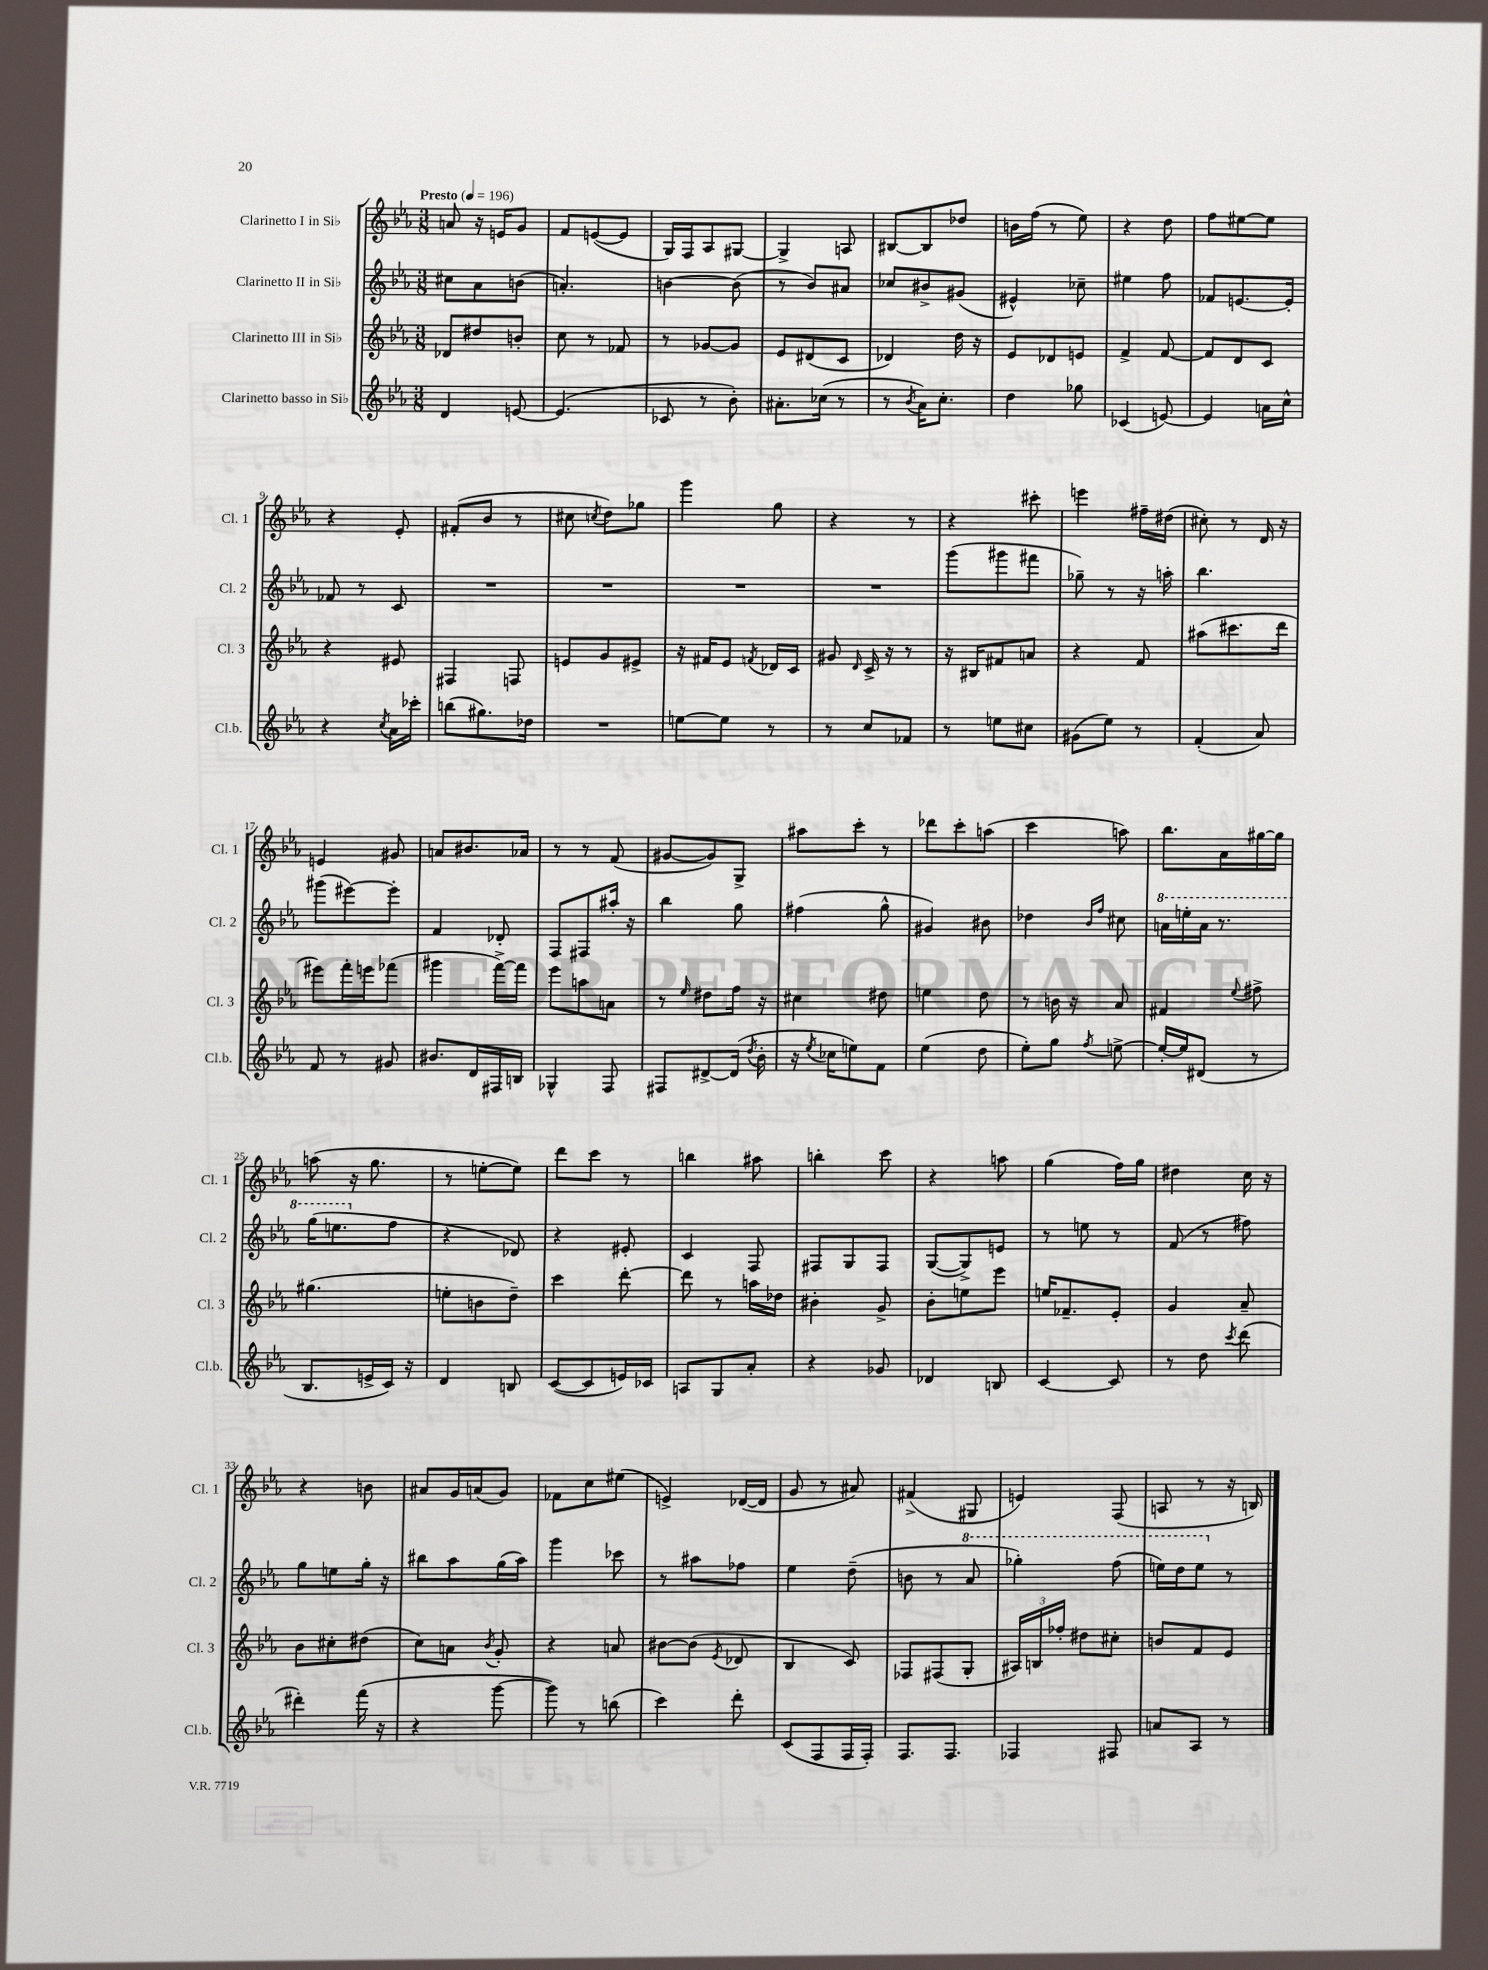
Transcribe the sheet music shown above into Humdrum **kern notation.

**kern	**kern	**kern	**kern
*part4	*part3	*part2	*part1
*staff4	*staff3	*staff2	*staff1
*I"Clarinetto basso in Si♭	*I"Clarinetto III in Si♭	*I"Clarinetto II in Si♭	*I"Clarinetto I in Si♭
*I'Cl.b.	*I'Cl. 3	*I'Cl. 2	*I'Cl. 1
*clefG2	*clefG2	*clefG2	*clefG2
*k[b-e-a-]	*k[b-e-a-]	*k[b-e-a-]	*k[b-e-a-]
*M3/8	*M3/8	*M3/8	*M3/8
*MM196	*MM196	*MM196	*MM196
=1	=1	=1	=1
!	!	!	!LO:TX:a:B:t=Presto
4d/	8d-X/L	8cc#X\L	8an/
.	8dd#X/	8a-\	16r
.	.	.	16en/KL
[8en/	8bn'/J	(8bn\J	8g/J
=2	=2	=2	=2
(4.e/]	8cc\	4.an'/)	8f/L
.	8r	.	([8en/
.	8f-X/	.	8e/J]
=3	=3	=3	=3
8c-X/	8r	[4bn\	16G/LL)
.	.	.	16F/J
8r	[8g-X/L	.	8A-/
8b-'\)	8g-/J]	(8b\]	[8G#X/J
=4	=4	=4	=4
8.a#X'\L	8e-/L	8r	4G#^/]
.	(8d#X/	8b-/L)	.
(16cc-X\Jk	.	.	.
8r	8c/J	8a#X/J	8An/
=5	=5	=5	=5
8r	4d-X/)	8cc-X/L	[8B#X/L
8qb-/	.	.	.
16a-\KL)	.	8b#X^/	8B#/]
8.cc'\J	.	.	.
.	16dd\	(8g#X/J	8dd-X/J
.	16r	.	.
=6	=6	=6	=6
4dd\	8e-/L	4e#X^^/)	16bn\LL
.	.	.	(16ff\JJ
.	8d-X/	.	8r
8gg-X\	8en/J	8cc-X~\	8ee-\)
=7	=7	=7	=7
(4c-X/	4f^/	4ee#X\	4r
[8en/)	[8f/	8ff\	8dd\
=8	=8	=8	=8
4e/]	8f/L]	8f-X/L	8ff\L
.	8d/	[8.en/	[8ee#X\
16an\LL	8c/J	.	8ee#\J]
16cc^^\JJ	.	16e'/Jk]	.
!!LO:LB:g=z
=9	=9	=9	=9
4r	4r	8f-X/	4r
.	.	8r	.
8qcc/	.	.	.
16a-\LL	8e#X/	8c/	8e-'/
16ccc-X'\JJ	.	.	.
=10	=10	=10	=10
(8bbn\L	4F#X/	4.r	(8f#X'/L
8.gg#X\)	.	.	8b-/J
.	8Fn/	.	8r
16dd-X\Jk	.	.	.
=11	=11	=11	=11
4.r	8en/L	4.r	8cc#X\
.	.	.	8qccn/
.	8g/	.	8dd\L)
.	8e#X^/J	.	8gg-X\J
=12	=12	=12	=12
[8een\L	16r	4.r	4ggg\
.	16f#X/KL	.	.
8ee\J]	8e-/J	.	.
.	8qfn/	.	.
8r	16d-X/LL	.	8gg\
.	16c/JJ	.	.
=13	=13	=13	=13
8r	8g#X/	4.r	4r
.	16qqd/	.	.
8cc/L	16c^/	.	.
.	16r	.	.
8f-X/J	8r	.	8r
=14	=14	=14	=14
8r	16r	(8ggg\L	4r
.	16B#X/KL	.	.
8een\L	8f#X/	8ggg#X\	.
8cc#X\J	8an/J	8fff#X\J	8ccc#X'\
=15	=15	=15	=15
(8g#X\L	4r	8gg-X~\)	4eeen\
8ee-\J)	.	8r	.
8r	8f/	16r	16ff#X~\LL
.	.	16aan'\	(16dd#X\JJ
=16	=16	=16	=16
(4f'/	(8aa#X\L	4.bb-\	8cc#X'\)
.	8.ccc#X\	.	8r
8a-/)	.	.	16d/
.	16ddd\Jk	.	16r
!!LO:LB:g=z
=17	=17	=17	=17
8f/	8eee#X\L)	(8ggg#X\L	4en/
8r	16fff'\L	[8eee#X\)	.
.	16eeen\J	.	.
8g#X/	(8fff-X\J	8eee#'\J]	8g#X/
=18	=18	=18	=18
8.b#X/L	4ggg#X\	4f/	8an/L
.	.	.	8.b#X/
16d/L	.	.	.
16F#X/	[16fff^\LL)	8d-X'/	.
16Bn/JJ	16fff\JJ]	.	16a-X/Jk
=19	=19	=19	=19
4G-X^^/	8eee-\L	8F/L	8r
.	8aan\	8F#X/	8r
8F/	8an\J	16aa#X'/Jk	(8f/
.	.	16r	.
=20	=20	=20	=20
8F#X/L	8r	4bb-\	[8g#X/L
.	16qqee-/	.	.
[8d#X^/	8dd#X\L	.	8g#/])
(16d#/Jk]	16ff\Jk	8gg\	8G^/J
8qdd/	.	.	.
16b-'\	16r	.	.
=21	=21	=21	=21
16r	4cc#X\	(4ff#X\	8aa#X\L
8qee-/	.	.	.
16cc-X\KL	.	.	.
8een\)	.	.	8ccc'\J
8f\J	8dd#X\	8gg^^\	8r
=22	=22	=22	=22
(4ee-\	4een\	4g#X/)	8ddd-X\L
.	.	.	8ccc'\
8dd\	8dd\	8b#X\	(8aan\J
=23	=23	=23	=23
8ee-'\L)	8r	4dd-X\	4ccc\
8gg\J	16bn\	.	.
.	16r	.	.
.	.	16qqb-/LL	.
8qff/	.	16qqff/JJ	.
[8een^\	8a-/	8cc#X\	8aan\)
=24	=24	=24	=24
*	*	*8va	*
16ee'/LL_	4f#X/	16aan\LL	8.bb-\L
16ee/J]	.	16eeen'\	.
(8d#X/J	.	16aa\JJ	.
.	.	8.r	16a-\L
.	8qqee-/	.	.
8r	8ff#X^\	.	[16gg#X\
.	.	.	16gg#\JJ]
!!LO:LB:g=z
=25	=25	=25	=25
8.B-/L	(4.gg#X\	(16ggg\KL	(8aan\
.	.	8.eeen\	.
.	.	.	16r
16en^/L	.	.	8.gg\
*	*	*X8va	*
16c/JJ)	.	8ff\J	.
16r	.	.	.
=26	=26	=26	=26
4d/	8een'\L	4r	8r
.	8bn\	.	[8een'\L
8Bn/	8dd~\J)	8d-X/)	8ee\J])
=27	=27	=27	=27
([8c/L	4ccc\	4r	8ddd\L
8c/]	.	.	8ccc\J
16en/L)	[8ddd'\	8e#X'/	8r
16c-X/JJ	.	.	.
=28	=28	=28	=28
8An/L	8ddd\]	4c/	4bbn\
8G/	8r	.	.
8a-'/J	16aan\LL	8F/	8aa#X\
.	16dd-X\JJ	.	.
=29	=29	=29	=29
4r	4b#X'\	8F#X/L	4bbn'\
.	.	8G/	.
8g-X/	8g^/	8F#/J	8ccc\
=30	=30	=30	=30
4d-X/	8b-'\L	([8G/L	4r
.	8een\	8G^/])	.
8Bn/	8eee-\J	8en/J	8aan\
=31	=31	=31	=31
[4c/	16een/KL	8r	(4gg\
.	8.f-X~/	.	.
.	.	8een\	.
8c/]	8e-'/J	8r	16ff\LL)
.	.	.	16gg\JJ
=32	=32	=32	=32
8r	4g/	(8f/	4dd#X\
8dd\	.	8r	.
8qccc/	.	.	.
(8ddd\	8a-~/	8ff#X\)	16cc\
.	.	.	16r
!!LO:LB:g=z
=33	=33	=33	=33
4ddd#X'\)	8b-\L	8gg\L	4r
.	8cc#X'\	8een\	.
(16fff\	(8dd#X\J	16gg'\Jk	8bn\
16r	.	16r	.
=34	=34	=34	=34
4r	8cc\L)	8bb#X\L	8a#X/L
.	8an\J	8aa-\	16g/L
.	.	.	(16an/J
.	8qb-/	.	.
[8ggg\	8g'/	(16gg\L	8g/J)
.	.	16aa-\JJ)	.
=35	=35	=35	=35
8ggg\])	4r	4ggg\	8f-X\L
8r	.	.	8cc\
(8bbn\	8an/	8ccc-X\	(8ee#X\J
=36	=36	=36	=36
4ccc\)	[8b#X\L	8r	4en^/)
.	(8b#\J]	8aa#X\L	.
.	8qe-/	.	.
8ddd'\	8d-X/	8ff-X\J	([16d-X/LL
.	.	.	16d-/JJ]
=37	=37	=37	=37
(8c/L	4B-/	4ee-\	8g/
8F/	.	.	8r
16F/L	8c/)	(8dd~\	8a#X/)
16F'/JJ)	.	.	.
=38	=38	=38	=38
8.F/L	8F-X/L	8bn\	(4f#X^/
.	(8F#X/	8r	.
8.F/J	.	.	.
*	*	*8va	*
.	8G'/J	8aa-/	8G#X/
=39	=39	=39	=39
4F-X/	24A#X/LL)	4ggg-X'\)	4en/)
.	24Bn/	.	.
.	24ff-X'/JJ	.	.
.	8dd#X\L	.	.
8F#X/	8cc#X'\J	(8fff\	(8F/
=40	=40	=40	=40
8an/L	8bn/L	16eeen\LL)	8An/
.	.	16ddd\J	.
8A-/J	8f/	8eee\J	8r
*	*	*X8va	*
8r	8e-/J	8r	16r
.	.	.	16Bn/)
==	==	==	==
*-	*-	*-	*-
